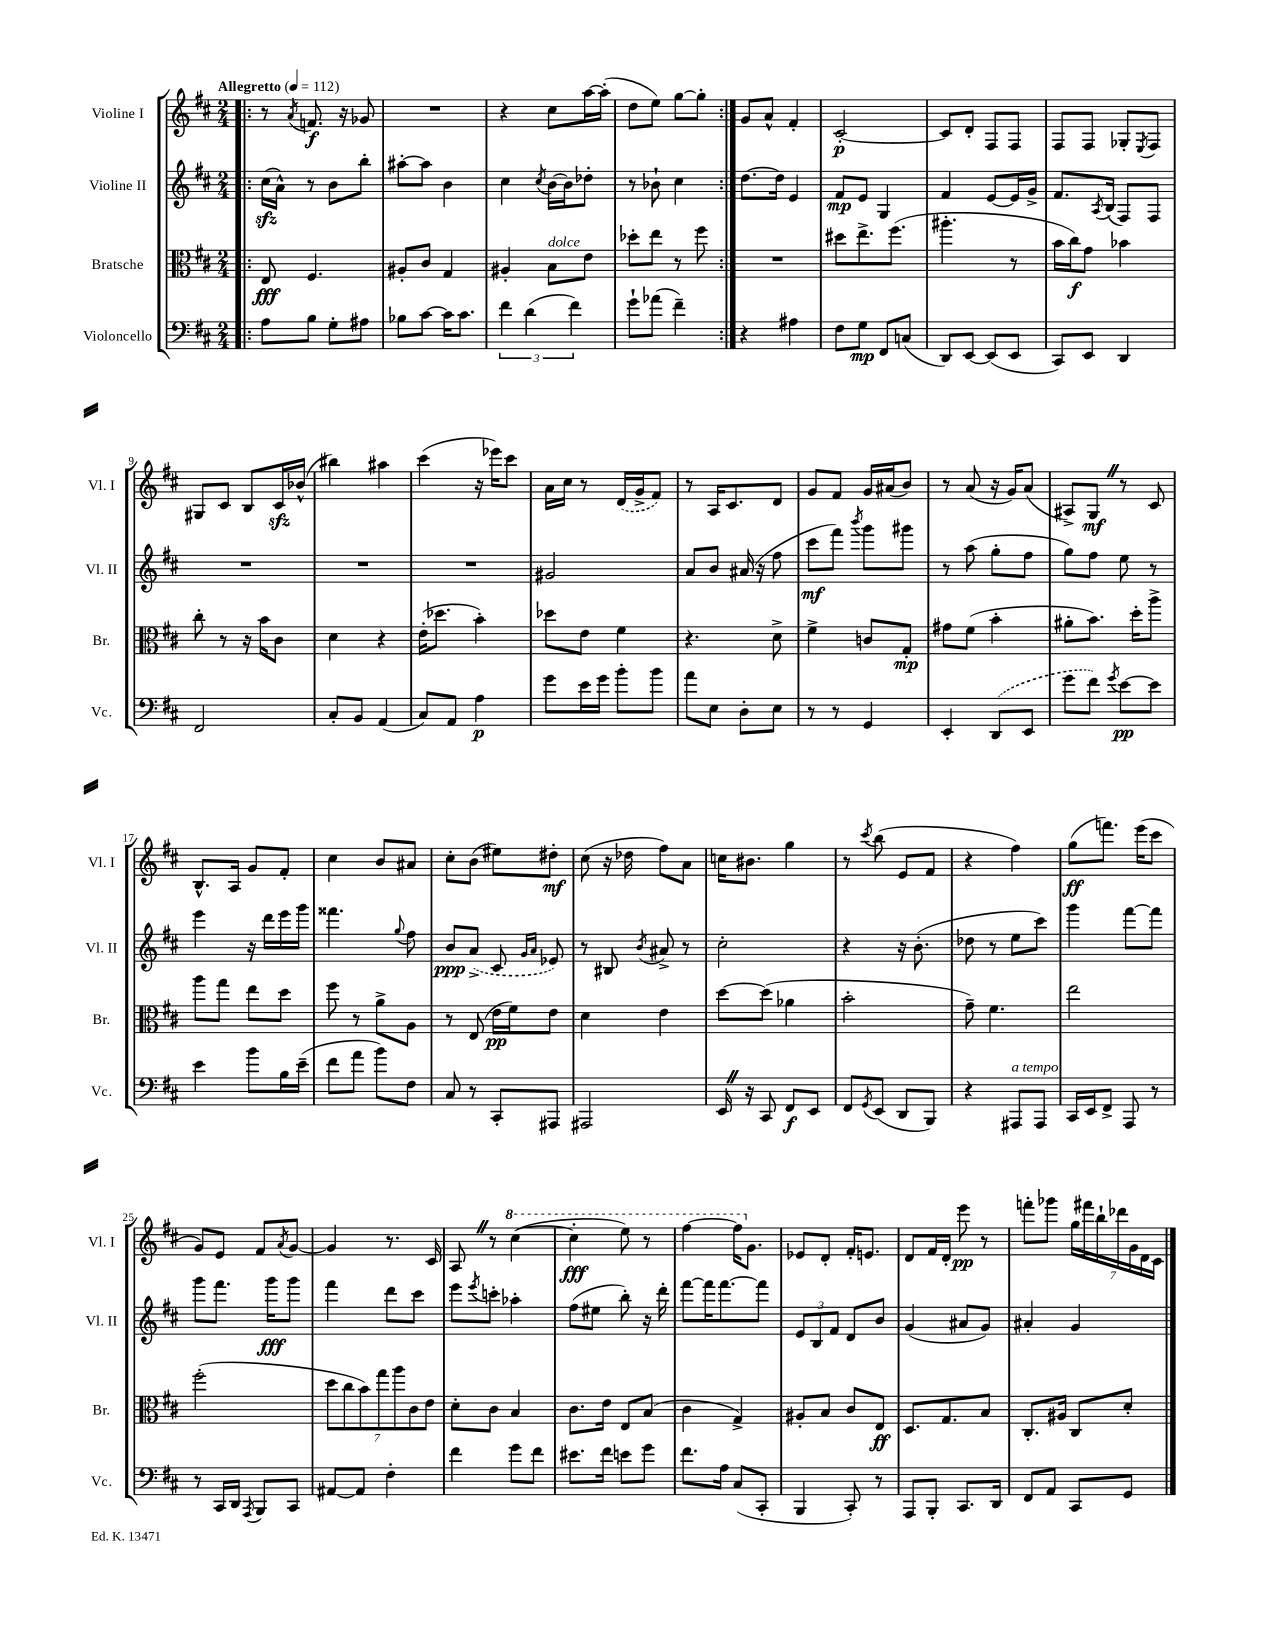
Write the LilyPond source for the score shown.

<<
\new StaffGroup <<
\new Staff = "s0" \with { instrumentName = "Violine I" shortInstrumentName = "Vl. I" } {
    \clef treble \key d \major \numericTimeSignature \time 2/4 \tempo "Allegretto" 4 = 112
    \repeat volta 2 { \bar ".|:" r8 \acciaccatura { a'8 } f'8.\f r16 ges'8 |
    R2 |
    r4 cis''8 a''16~ a''16-.( |
    d''8 e''8) g''8~ g''8-. | }
    g'8 a'8-^ fis'4-. |
    cis'2~-.\p |
    cis'8 d'8-. fis8 fis8 |
    fis8 fis8 ges8-. \acciaccatura { e8 } fis8 |
    gis8 cis'8 b8 cis'16\sfz bes'16-^( |
    bis''4) ais''4 |
    cis'''4( r16 ees'''16) cis'''8 |
    a'16 cis''16 r8 \once \slurDashed d'16( g'16-> fis'8) |
    r8 a16 cis'8. d'8 |
    g'8 fis'8 g'16 ais'16( b'8) |
    r8 a'8( r16 g'16) a'8( |
    ais8->) g8\mf \once \override BreathingSign.text = \markup { \musicglyph "scripts.caesura.straight" } \breathe r8 cis'8 |
    b8.-^ a16 g'8 fis'8-. |
    cis''4 b'8 ais'8 |
    cis''8-. b'8( eis''8) dis''8-.\mf |
    cis''8( r16 des''16 fis''8) a'8 |
    c''16 bis'8. g''4 |
    r8 \acciaccatura { cis'''8 } b''8( e'8 fis'8 |
    r4 fis''4) |
    g''8\ff( f'''8.) e'''16( cis'''8 |
    g'8) e'8 fis'8 \acciaccatura { a'8 } g'8~ |
    g'4 r8. cis'16 |
    a8 \once \override BreathingSign.text = \markup { \musicglyph "scripts.caesura.straight" } \breathe r8 \ottava #1 cis'''4~( |
    cis'''4-.\fff e'''8) r8 |
    fis'''4~ fis'''16 \ottava #0 g'8. |
    ees'8 d'8-. fis'16-. e'8. |
    d'8 fis'16 d'16-. e'''8\pp r8 |
    f'''8-. ges'''8 \tuplet 7/4 { g''16 fis'''16 b''16-! des'''16 g'16 d'16 cis'16 } \bar "|." |
}
\new Staff = "s1" \with { instrumentName = "Violine II" shortInstrumentName = "Vl. II" } {
    \clef treble \key d \major \numericTimeSignature \time 2/4
    \repeat volta 2 { \bar ".|:" cis''16\sfz( a'16-^) r8 b'8 b''8-. |
    ais''8~-. ais''8 b'4 |
    cis''4 \acciaccatura { cis''8 } b'16~ b'16 des''8-. |
    r8 bes'8-! cis''4 | }
    d''8.~ d''16 e'4 |
    fis'8\mp e'8 g4 |
    fis'4 e'8~ e'16 g'16-> |
    fis'8. \acciaccatura { a8 } b16( fis8) fis8 |
    R2 |
    R2 |
    R2 |
    gis'2 |
    a'8 b'8 ais'16( r16 fis''8 |
    cis'''8\mf fis'''8) \acciaccatura { b'''8 } g'''8 gis'''8 |
    r8 a''8( g''8-. fis''8 |
    g''8) fis''8 e''8 r8 |
    e'''4 r16 d'''16 e'''16 g'''16 |
    fisis'''4. \appoggiatura { g''8 } fis''8 |
    b'8\ppp \once \slurDashed a'8->( cis'8 \grace { g'16 a'16 } ees'8) |
    r8 bis8 \acciaccatura { b'8 } ais'8-> r8 |
    cis''2-. |
    r4 r16 b'8.-.( |
    des''8 r8 e''8 cis'''8) |
    g'''4 fis'''8~ fis'''8 |
    g'''8 fis'''8. g'''16\fff g'''8 |
    fis'''4 d'''8 cis'''8 |
    e'''8 \acciaccatura { e'''8 } c'''8-. aes''4-. |
    fis''8( eis''8 b''8-.) r16 d'''16-. |
    fis'''8~ fis'''16 fis'''8.~ fis'''8 |
    \tuplet 3/2 { e'8 b8 fis'8 } d'8 b'8 |
    g'4( ais'8 g'8) |
    ais'4-. g'4 \bar "|." |
}
\new Staff = "s2" \with { instrumentName = "Bratsche" shortInstrumentName = "Br." } {
    \clef alto \key d \major \numericTimeSignature \time 2/4
    \repeat volta 2 { \bar ".|:" e8\fff fis4. |
    ais8-. cis'8 g4 |
    ais4-. b8^\markup { \italic "dolce" } e'8 |
    des''8-. e''8 r8 fis''8 | }
    R2 |
    dis''8 e''8.-> fis''8.( |
    ais''4.-. r8 |
    b'16 cis''16\f) g'8 bes'4 |
    cis''8-. r8 r16 b'16 cis'8 |
    d'4 r4 |
    e'16-.( des''8. b'4-.) |
    des''8 e'8 fis'4 |
    r4. d'8-> |
    fis'4-> c'8 g8-.\mp |
    gis'8 fis'8( b'4-. |
    ais'8-. b'8.) d''16-. a''8-> |
    a''8 g''8 e''8 d''8 |
    fis''8 r8 a'8-> a8 |
    r8 e8( e'16\pp fis'16) e'8 |
    d'4 e'4 |
    d''8~ d''8( aes'4 |
    b'2-. |
    g'8--) fis'4. |
    e''2 |
    fis''2-.( |
    \tuplet 7/4 { d''8 cis''8 b'8) g''8 a''8 cis'8 e'8 } |
    d'8-. cis'8 b4 |
    cis'8. e'16 e8 b8( |
    cis'4 g4->) |
    ais8-. b8 cis'8 e8\ff |
    d8. g8. b8 |
    cis8.-. ais16 cis8 d'8-. \bar "|." |
}
\new Staff = "s3" \with { instrumentName = "Violoncello" shortInstrumentName = "Vc." } {
    \clef bass \key d \major \numericTimeSignature \time 2/4
    \repeat volta 2 { \bar ".|:" a8 b8 g8-. ais8 |
    bes8 cis'8~ cis'16 cis'8. |
    \tuplet 3/2 { fis'4 d'4( fis'4) } |
    g'8-! aes'8( fis'4--) | }
    r4 ais4 |
    fis8 g8\mp fis,8 c8( |
    d,8) e,8~ e,8( e,8 |
    cis,8) e,8 d,4 |
    fis,2 |
    cis8-. b,8 a,4( |
    cis8) a,8 a4\p |
    g'8 e'16 g'16 b'8-. b'8 |
    a'8 e8 d8-. e8 |
    r8 r8 g,4 |
    e,4-. \once \slurDashed d,8( e,8 |
    g'8 fis'8) \acciaccatura { g'8 } e'8~\pp e'8 |
    e'4 b'8 b16 e'16--( |
    fis'8 a'8 b'8) fis8 |
    cis8 r8 cis,8-. ais,,8 |
    ais,,2 |
    e,16 \once \override BreathingSign.text = \markup { \musicglyph "scripts.caesura.straight" } \breathe r16 cis,8 fis,8\f e,8 |
    fis,8 \acciaccatura { g,8 } e,8( d,8 b,,8) |
    r4 ais,,8^\markup { \italic "a tempo" } ais,,8 |
    cis,16 e,16 fis,8-> a,,8 r8 |
    r8 cis,16 d,16 \acciaccatura { a,,8 } b,,8 cis,8 |
    ais,8~ ais,8 fis4-. |
    fis'4 g'8 fis'8 |
    eis'8. fis'16 e'8 g'8 |
    fis'8. a16 cis8( cis,8-. |
    b,,4 cis,8-.) r8 |
    a,,8 b,,8-. cis,8. d,16 |
    fis,8 a,8 cis,8 g,8 \bar "|." |
}
>>
>>
